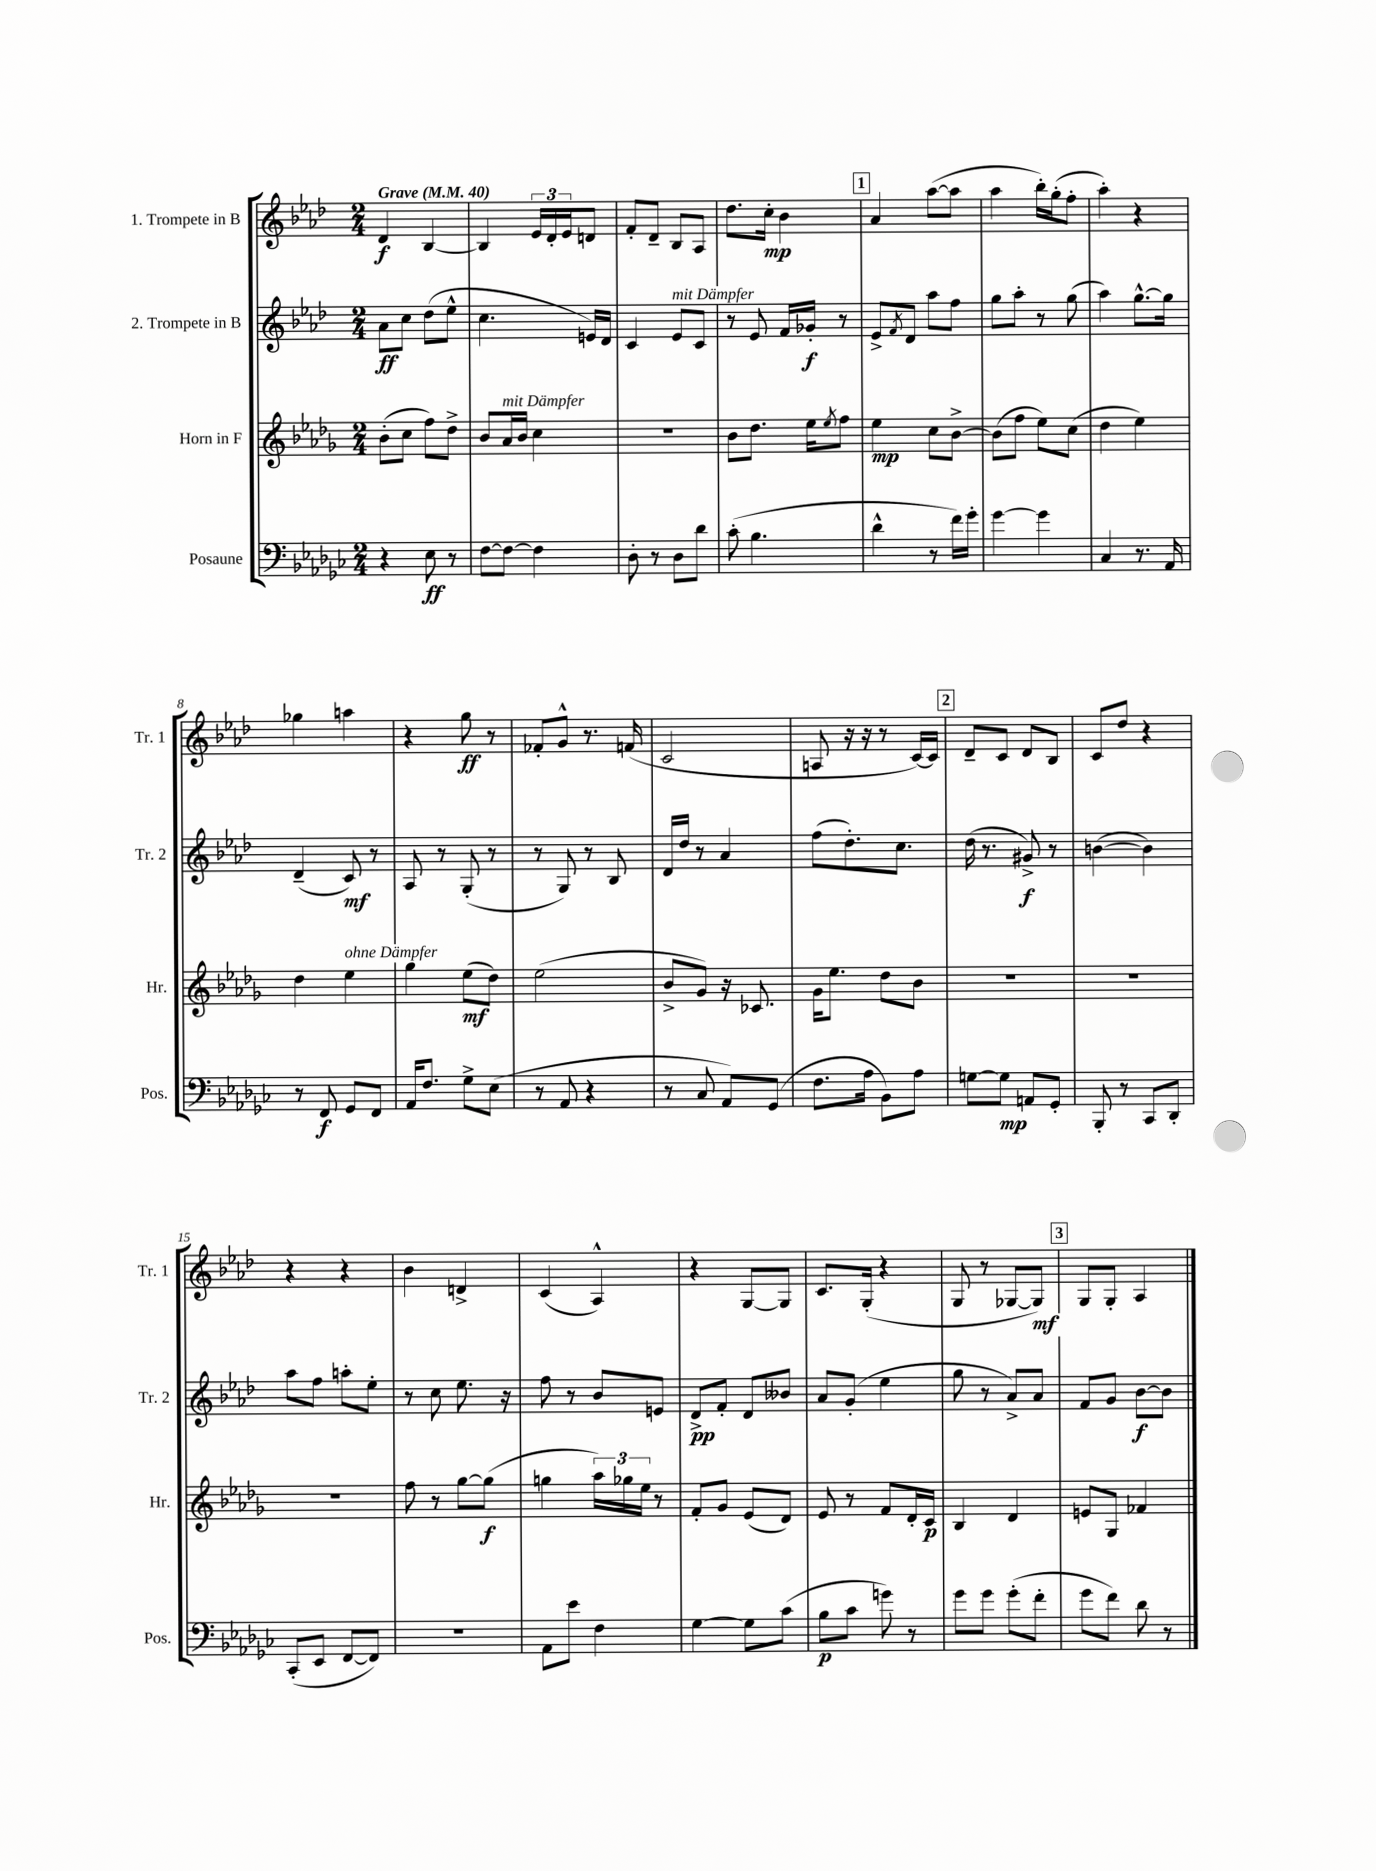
<<
\new StaffGroup <<
\new Staff = "s0" \with { instrumentName = "1. Trompete in B" shortInstrumentName = "Tr. 1" } {
    \clef treble \key aes \major \numericTimeSignature \time 2/4 \tempo "Grave" 4 = 40
    des'4\f bes4~ |
    bes4 \tuplet 3/2 { ees'16 des'16-. ees'16 } d'8 |
    f'8-. des'8-- bes8 aes8 |
    des''8. c''16-.\mp bes'4 |
    \mark \markup { \box "1" } aes'4 aes''8~( aes''8 |
    aes''4 bes''16-.) g''16-.( f''8-. |
    aes''4-.) r4 |
    ges''4 a''4 |
    r4 g''8\ff r8 |
    fes'8-. g'8-^ r8. f'16( |
    c'2 |
    a8 r16 r16 r8 c'16~) c'16 |
    \mark \markup { \box "2" } des'8-- c'8 des'8 bes8 |
    c'8 des''8 r4 |
    r4 r4 |
    bes'4 d'4-> |
    c'4( aes4-^) |
    r4 g8~ g8 |
    c'8. g16-.( r4 |
    g8 r8 ges8~ ges8\mf) |
    \mark \markup { \box "3" } g8 g8-. aes4 \bar "|." |
}
\new Staff = "s1" \with { instrumentName = "2. Trompete in B" shortInstrumentName = "Tr. 2" } {
    \clef treble \key aes \major \numericTimeSignature \time 2/4
    aes'8\ff c''8 des''8( ees''8-^ |
    c''4. e'16) des'16 |
    c'4 ees'8^\markup { \italic "mit Dämpfer" } c'8 |
    r8 ees'8 f'16 ges'16-.\f r8 |
    \mark \markup { \box "1" } ees'8-> \acciaccatura { f'8 } des'8 aes''8 f''8 |
    g''8 aes''8-. r8 g''8( |
    aes''4) g''8.~-^ g''16 |
    des'4--( c'8\mf) r8 |
    aes8 r8 g8-.( r8 |
    r8 g8) r8 bes8 |
    des'16 des''16 r8 aes'4 |
    f''8( des''8.-.) c''8. |
    \mark \markup { \box "2" } des''16( r8. gis'8->\f) r8 |
    b'4~( b'4) |
    aes''8 f''8 a''8-. ees''8-. |
    r8 c''8 ees''8. r16 |
    f''8 r8 bes'8 e'8 |
    des'8->\pp f'8-. des'8 beses'8 |
    aes'8 g'8-.( ees''4 |
    g''8 r8 aes'8->) aes'8 |
    \mark \markup { \box "3" } f'8 g'8 bes'8~\f bes'8 \bar "|." |
}
\new Staff = "s2" \with { instrumentName = "Horn in F" shortInstrumentName = "Hr." } {
    \clef treble \key des \major \numericTimeSignature \time 2/4
    bes'8-.( c''8 f''8) des''8-> |
    bes'8 aes'16^\markup { \italic "mit Dämpfer" } bes'16 c''4 |
    r2 |
    bes'8 des''8. ees''16 \acciaccatura { ees''8 } f''8 |
    \mark \markup { \box "1" } ees''4\mp c''8 bes'8~-> |
    bes'8( f''8 ees''8) c''8( |
    des''4 ees''4) |
    des''4 ees''4^\markup { \italic "ohne Dämpfer" } |
    ges''4 ees''8\mf( des''8) |
    ees''2( |
    bes'8-> ges'8) r16 ces'8. |
    ges'16 ees''8. des''8 bes'8 |
    \mark \markup { \box "2" } R2 |
    R2 |
    r2 |
    f''8 r8 ges''8~ ges''8\f( |
    g''4 \tuplet 3/2 { aes''16) ges''16 ees''16 } r8 |
    f'8-. ges'8 ees'8( des'8) |
    ees'8 r8 f'8 des'16-. c'16\p |
    bes4 des'4 |
    \mark \markup { \box "3" } e'8 ges8 fes'4 \bar "|." |
}
\new Staff = "s3" \with { instrumentName = "Posaune" shortInstrumentName = "Pos." } {
    \clef bass \key ges \major \numericTimeSignature \time 2/4
    r4 ees8\ff r8 |
    f8~ f8~ f4 |
    des8-. r8 des8 des'8 |
    ces'8-.( bes4. |
    \mark \markup { \box "1" } des'4-^ r8 f'16) ges'16-. |
    ges'4~ ges'4 |
    ces4 r8. aes,16 |
    r8 f,8\f ges,8 f,8 |
    aes,16 f8. ges8-> ees8( |
    r8 aes,8 r4 |
    r8 ces8 aes,8) ges,8( |
    f8. aes16 bes,8) aes8 |
    \mark \markup { \box "2" } g8~ g8\mp a,8 ges,8-. |
    bes,,8-. r8 ces,8 des,8-. |
    ces,8-.( ees,8 f,8~ f,8) |
    R2 |
    aes,8 ees'8 f4 |
    ges4~ ges8 ces'8( |
    bes8\p ces'8 g'8) r8 |
    ges'8 ges'8 ges'8-.( f'8-. |
    \mark \markup { \box "3" } ges'8 f'8) des'8 r8 \bar "|." |
}
>>
>>
